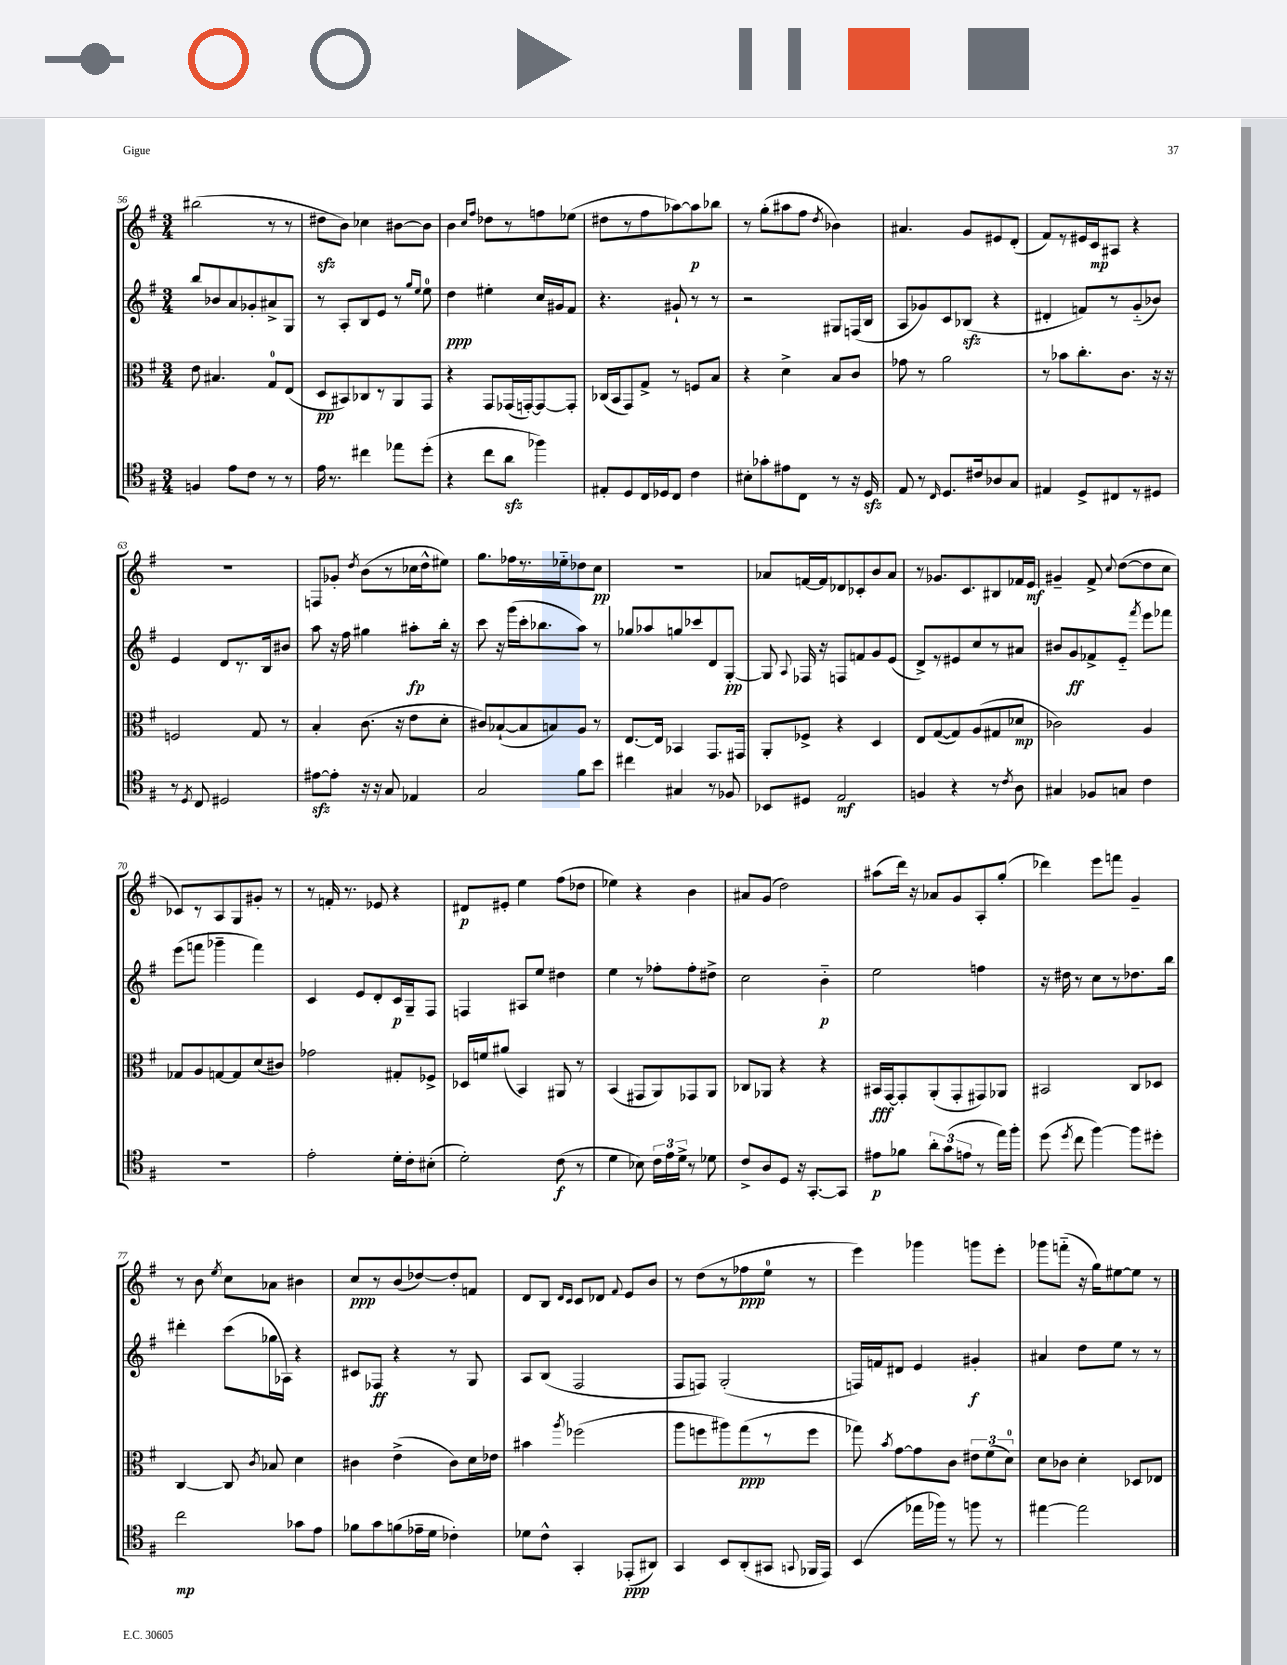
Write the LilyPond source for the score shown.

<<
\new StaffGroup <<
\new Staff = "s0" {
    \clef treble \key g \major \numericTimeSignature \time 3/4
    \autoBeamOff bis''2( r8 r8 |
    dis''8[\sfz b'8]) ces''4 bis'8[~ bis'8] |
    b'4 \grace { c''16[ fis''16] } des''8[ r8 f''8 ees''8]( |
    dis''8[ r8 fis''8 aes''8~) aes''8\p bes''8] |
    r8 g''8[-.( ais''8 fis''8] \acciaccatura { d''8 } bes'4) |
    ais'4. g'8[ eis'8 d'8]-.( |
    fis'8[) r8 eis'16 c'16\mp ais8] r4 |
    R2. |
    f8[ ges'8]-. \acciaccatura { d''8 } b'8[( r8 ces''16 d''16-^ eis''8]) |
    g''8.[ fes''16 r8. ees''16-_ des''8 c''8]\pp |
    R2. |
    aes'8[ f'16~ f'16 des'8 ces'8-. b'8 aes'8] |
    r8 ges'8.[ c'8. bis8 fes'16 e'16]\mf |
    gis'4-- fis'8-> \appoggiatura { c''8 } d''8[~( d''8 c''8] |
    ces'8[) r8 a8 g8 gis'8]-. r8 |
    r8 f'16-. r8. ees'8 r4 |
    dis'8[\p eis'8]-. e''4 fis''8[( des''8] |
    ees''4) r4 b'4 |
    ais'8[ g'8]( d''2) |
    ais''8[( d'''16]) r16 aes'8[ g'8 a8-. g''8]-.( |
    des'''4) e'''8[ f'''8] g'4-- |
    r8 b'8 \acciaccatura { e''8 } c''8[ aes'8] bis'4 |
    c''8[\ppp r8 b'8( des''8~) des''8-. f'8] |
    d'8[ b8] \grace { d'16[ c'16] } c'8[ des'8] \appoggiatura { fis'8 } e'8[ b'8] |
    r8 d''8[( r8 fes''8\ppp e''8]-0 r8 |
    e'''4) ges'''4 g'''8[ e'''8]-. |
    ges'''8[ f'''8]-_( r16 g''16[) eis''8~ eis''8] r8 \bar "|." |
}
\new Staff = "s1" {
    \clef treble \key g \major \numericTimeSignature \time 3/4
    \autoBeamOff b''8[ bes'8 a'8 ges'8-. ais'8-> g8] |
    r8 a8[-. b8 e'8] r8 \grace { g''16[ e''16] } e''8-0 |
    d''4\ppp eis''4-. c''16[ gis'16 fis'8] |
    r4. gis'8-! r8 r8 |
    r2 gis8[ f16( b16] |
    a8[ ges'8) c'8 bes8]\sfz( r4 |
    dis'4-. f'8[) r8 g'8-_( bes'8]) |
    e'4 d'8[ r8. b16 bis'8] |
    a''8 r16 fis''16 gis''4 ais''8[-.\fp b''16]-. r16 |
    c'''8 r16 g'''16[( c'''16-. bes''8. a''8]) r8 |
    ges''8[ aes''8 g''8 ces'''8 d'8 g8]~-.\pp |
    g8 \appoggiatura { a8 } fes16 r16 f8[ f'8 g'8 e'8]( |
    d'8[->) r8 eis'8 c''8 r8 ais'8] |
    bis'8[ g'8\ff fes'8-> e'8]-_ \acciaccatura { fis'''8 } e'''8[ fes'''8] |
    e'''8[( f'''8] ges'''4-- f'''4) |
    c'4 e'8[ d'8-. c'16\p g16-- fis8] |
    f4 ais8[ e''8] dis''4 |
    e''4 r8 fes''8[-. fes''8-. dis''8]-> |
    c''2 b'4-_\p |
    e''2 f''4 |
    r16 dis''16 r8 c''8[ r8 des''8. b''16] |
    dis'''4-. c'''8[( ges''16 aes16]) r4 |
    cis'8[ fes8]\ff r4 r8 g8 |
    a8[ b8]( fis2 |
    fis8[ f8]) g2-.( |
    f16[) f'16 dis'8] e'4 gis'4-.\f |
    ais'4 d''8[ e''8] r8 r8 \bar "|." |
}
\new Staff = "s2" {
    \clef alto \key g \major \numericTimeSignature \time 3/4
    \autoBeamOff e'8 bis4. g8[-0 e8]( |
    d8[\pp bis,8) ces8 r8 a,8 g,8] |
    r4 g,8[ ges,16( g,16~-.) g,8~ g,8]-. |
    ces16[( b,16 g,8) g8]-> r8 f8[ b8] |
    r4 d'4-> b8[ c'8] |
    ges'8 r8 a'2 |
    r8 bes'8[ c''8.-. c'8.] r16 r16 |
    f2 g8 r8 |
    b4-. c'8.( r16 e'8[ d'8]-. |
    cis'8[) bes8~-!( bes8 b8) a8] r8 |
    e8.[~ e16] bes,4 g,8.[ gis,16] |
    a,8[-. fes8]-> r4 d4 |
    e8[ g8~( g8) a8( gis8 des'8]\mp |
    ces'2) a4 |
    ges8[ a8 g8~ g8 d'8( cis'8]) |
    ges'2 gis8[-. fes8]-> |
    des16[ f'16 ais'8]( b,4) ais,8 r8 |
    b,4( gis,8[ a,8) ges,8 a,8] |
    ces8[ aes,8] r4 r4 |
    bis,16[\fff g,16~ g,8-. a,8-.( g,8-. gis,8) aes,8] |
    bis,2 c8[ des8] |
    c4~ c8 \acciaccatura { c'8 } bes8 d'4 |
    cis'4 e'4->( cis'8[) d'16 ees'16] |
    bis'4 \acciaccatura { a''8 } fes''2( |
    a''8[ f''8 ais''8) g''8\ppp( r8 f''8] |
    ges''8) \acciaccatura { b'8 } g'8[~ g'8 c'8] \tuplet 3/2 { eis'8[ fis'8( d'8]-0) } |
    d'8[ ces'8] d'4-. des8[ ees8] \bar "|." |
}
\new Staff = "s3" {
    \clef tenor \key g \major \numericTimeSignature \time 3/4
    \autoBeamOff f4 e'8[ c'8] r8 r8 |
    e'16 r8. cis''4 ees''8[ d''8]-.( |
    r4 c''8[ a'8]\sfz fes''4) |
    eis8[-. d8 c16 des16 c8] c'4 |
    bis8[-. ges'8-. eis'8 c8] r8 r16 d16\sfz |
    e8 r8 \grace { c16 } d8.[ cis'16 aes8 g8] |
    eis4 d8[-> cis8 r8 dis8] |
    r8 \acciaccatura { d8 } c8 dis2 |
    eis'8[~\sfz eis'8]-. r16 r16 g8 ees4 |
    g2 fis'8[ b'8] |
    cis''4 gis4 r8 fes8 |
    bes,8[ dis8] e2\mf |
    f4 r4 r8 \acciaccatura { c'8 } a8 |
    gis4 fes8[ g8] c'4 |
    R2. |
    e'2-. d'16[-. c'16-. bis8]-.( |
    d'2-.) c'8\f( r8 |
    d'4 bes8) \tuplet 3/2 { c'16[ e'16 d'16]-> } r8 des'8 |
    c'8[-> a8 d8] r16 g,8.[~-. g,8] |
    eis'8[\p fes'8] \tuplet 3/2 { a'8[-. g'8( e'8] } r8 e''16[) fis''16]-. |
    d''8( \acciaccatura { d''8 } c''8 fis''4~) fis''8[ dis''8]-. |
    c''2\mp ges'8[ e'8] |
    fes'8[ g'8 f'8( ees'16-- d'16] ces'4-.) |
    des'8[ c'8]-^ g,4-. ees,8[-.\ppp( ais,8]) |
    g,4 b,8[ a,8-.( gis,8] \appoggiatura { g,8 } fes,16[ e,16]) |
    b,4( ees''16[ fes''16]) r8 f''8 r8 |
    eis''4~ eis''2 \bar "|." |
}
>>
>>
\layout { \context { \Score currentBarNumber = #56 } }
